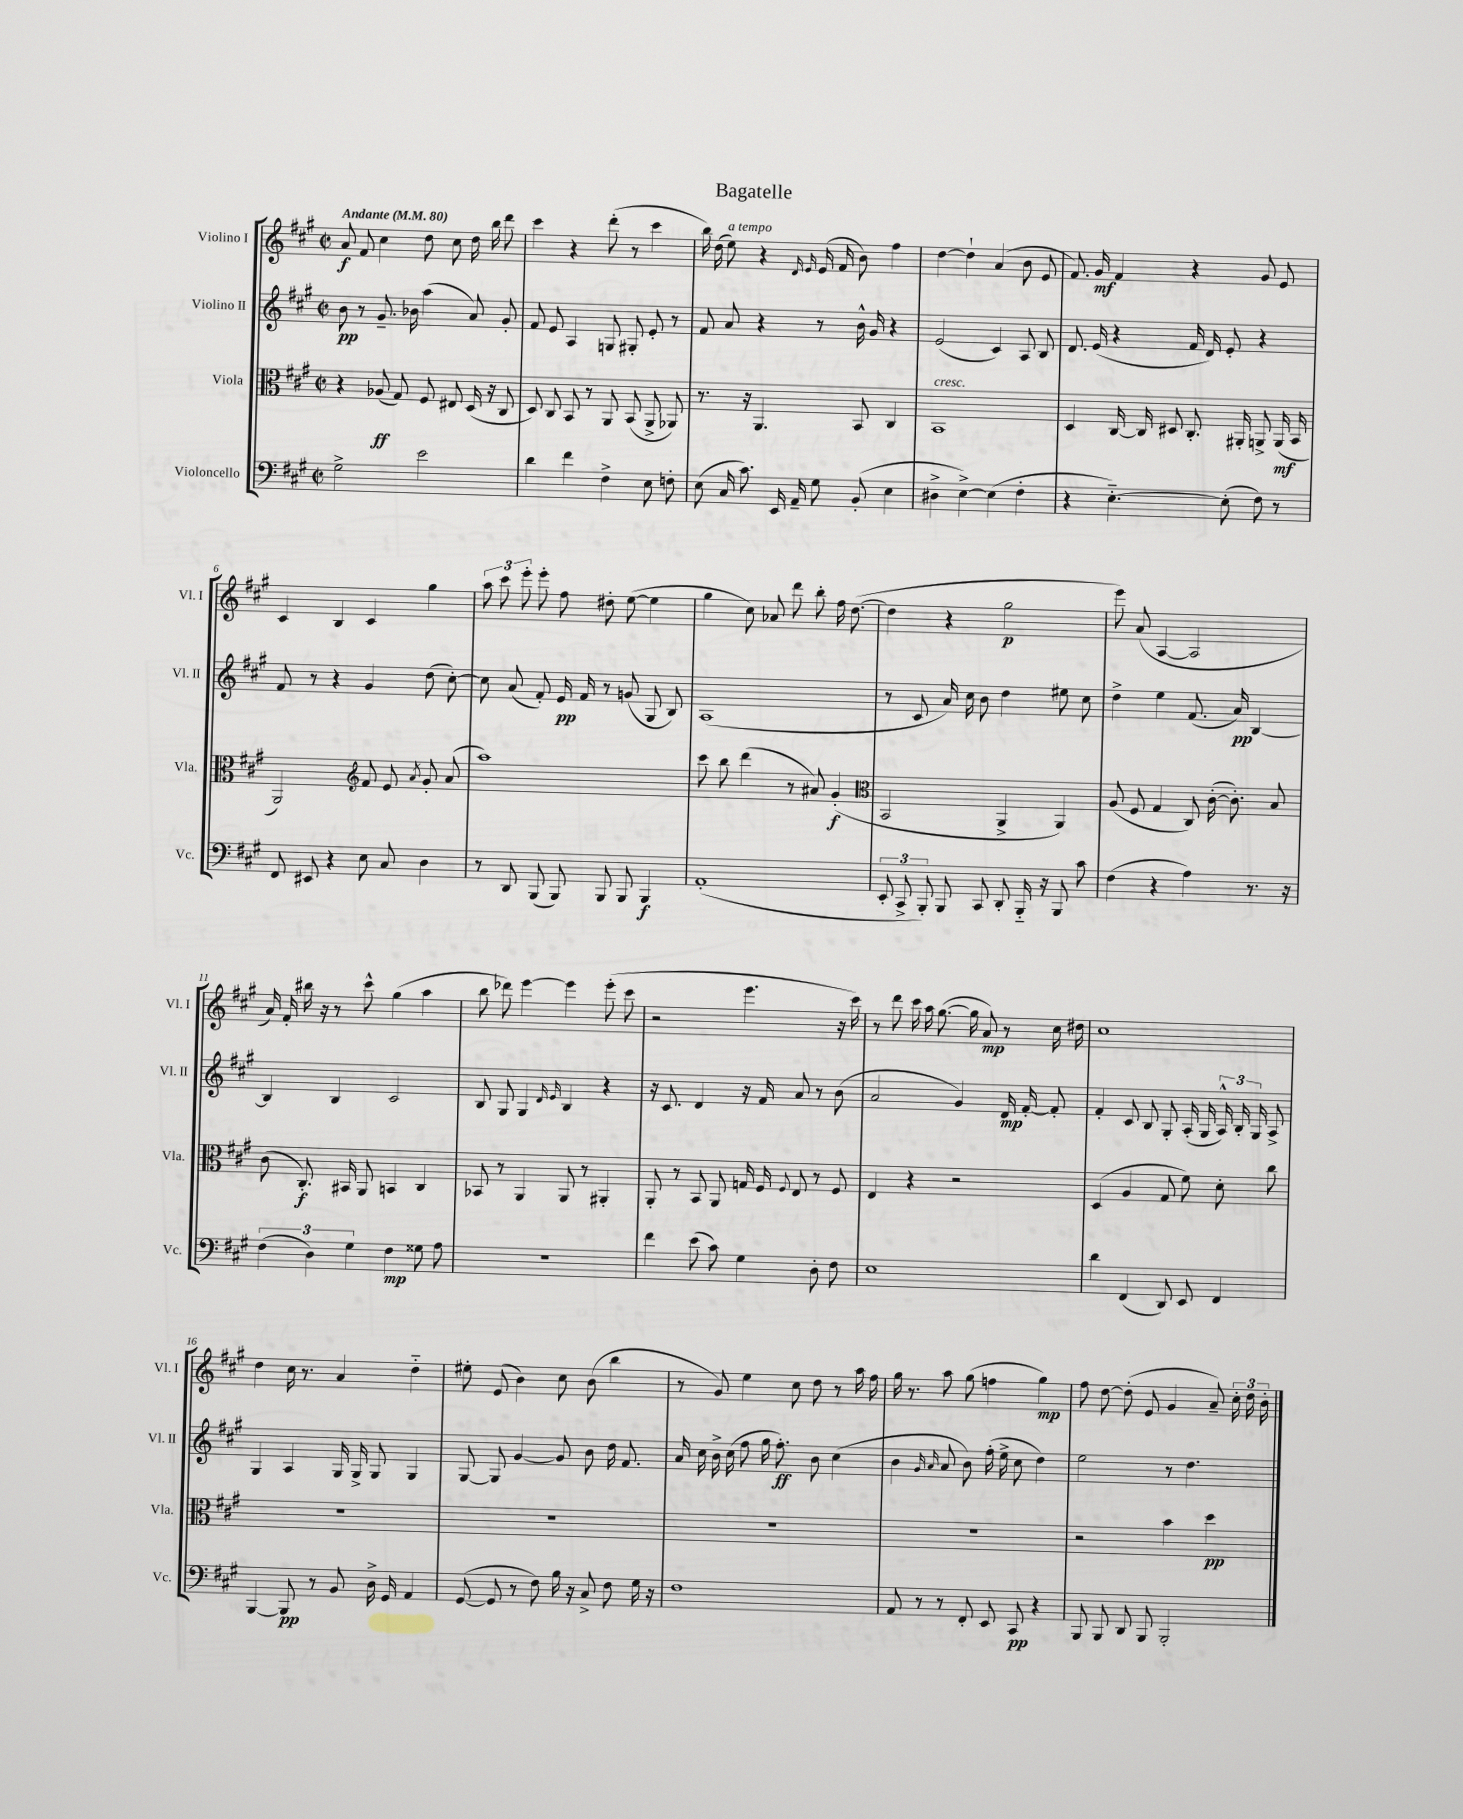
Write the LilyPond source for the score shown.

\header { title = "Bagatelle" }
<<
\new StaffGroup <<
\new Staff = "s0" \with { instrumentName = "Violino I" shortInstrumentName = "Vl. I" } {
    \clef treble \key a \major \defaultTimeSignature \time 2/2 \tempo "Andante" 4 = 80
    \autoBeamOff a'8\f fis'8 cis''4 d''8 cis''8 d''16 b''16 d'''8 |
    cis'''4 r4 d'''8-.( r8 cis'''4 |
    b''16) d''16( e''8^\markup { \italic "a tempo" }) r4 \grace { d'16 e'16 } e'16( fis'16 b'8) fis''4 |
    d''4~ d''4-! a'4( b'8 e'8 |
    fis'8.) gis'16\mf fis'4 r4 gis'8 e'8 |
    cis'4 b4 cis'4 gis''4 |
    \tuplet 3/2 { a''8 cis'''8 e'''8-. } e'''8-. fis''8 dis''8-. e''8~( e''4 |
    gis''4 cis''8) aes'8 d'''8 b''8-. fis''16 d''8.~( |
    d''4 r4 gis''2\p |
    e'''8) a'8( a4~ a2 |
    a'16) fis'16-. bis''16 r16 r8 cis'''8-^ gis''4( a''4 |
    b''8 des'''8) e'''4~ e'''4 e'''8-.( cis'''8 |
    r2 e'''4. r16 cis'''16) |
    r8 d'''8 cis'''16 a''16 gis''8.~( gis''16 a'8\mp) r8 cis''16 dis''16 |
    cis''1 |
    d''4 cis''16 r8. a'4 d''4-_ |
    eis''8-. e'8( b'4) cis''8 b'8( b''4 |
    r8 gis'8) e''4 cis''8 d''8 r8 a''16 fis''16 |
    gis''16 r8. a''8 gis''8( f''4 gis''4\mp) |
    fis''8 d''8~ d''8-.( e'8 gis'4 a'8--) \tuplet 3/2 { cis''16-. d''16 b'16-. } \bar "|." |
}
\new Staff = "s1" \with { instrumentName = "Violino II" shortInstrumentName = "Vl. II" } {
    \clef treble \key a \major \defaultTimeSignature \time 2/2
    \autoBeamOff b'8\pp r8 gis'8.-- bes'16 a''4( a'8) gis'8-. |
    fis'8 e'8 a4 g8 gis8-. e'8-. r8 |
    fis'8 a'8 r4 r8 b'16-^ gis'16 r4 |
    e'2( cis'4) a8 b8 |
    d'8. e'16( r4 fis'16 d'16) e'8-. r4 |
    fis'8 r8 r4 gis'4 d''8( cis''8~-.) |
    cis''8 a'8( fis'8-.) e'16\pp fis'16 r8 g'8( gis8 b8) |
    a1( |
    r8 cis'8 a'16) cis''16 b'8 d''4 eis''8 cis''8 |
    d''4-> e''4 fis'8.( a'16\pp) b4~ |
    b4 b4 cis'2 |
    b8 gis8 gis4 \grace { d'16 e'16 } b4 r4 |
    r16 cis'8. d'4 r16 fis'16 a'8 r8 b'8( |
    a'2 gis'4) d'16\mp fis'16~-. fis'8-. |
    fis'4-. cis'8 b8 gis8-. a16-.( gis16 \tuplet 3/2 { a16-^) b16-. gis16 } a8-> |
    gis4 a4 gis16 gis16-> gis8 gis4 |
    gis8~ gis8 gis'4~ gis'8 b'8 d''16 fis'8. |
    a'16 cis''16 b'16-> cis''16( fis''8 gis''16 fis''8.-.\ff) b'8 cis''4( |
    b'4 \grace { gis'16 a'16 } a'8 b'8) fis''16-.( e''16-> cis''8 d''4) |
    e''2 r8 d''4. \bar "|." |
}
\new Staff = "s2" \with { instrumentName = "Viola" shortInstrumentName = "Vla." } {
    \clef alto \key a \major \defaultTimeSignature \time 2/2
    \autoBeamOff r4 aes8\ff( gis8) fis8 eis8 d16( r16 cis8 |
    d8) cis8 b,8 r8 a,8 b,8( a,8-> aes,8) |
    r8. r16 a,4. b,8 cis4 |
    b,1^\markup { \italic "cresc." } |
    d4 cis16~ cis16 dis8 cis8.-. ais,16-. a,8-> a,16\mf( b,16 |
    a,2) \clef treble fis'8 e'8 \acciaccatura { a'8 } gis'8-. a'8( |
    a''1) |
    cis'''8 b''8 d'''4( r8 ais'8) gis'4-.\f( |
    \clef alto b,2 a,4-> a,4) |
    a8( fis8 gis4 cis8) cis'16~-.( cis'8.-.) b8 |
    cis'8( cis8.-.\f) bis,16 a,8 b,4 cis4 |
    bes,8 r8 a,4 a,8 r8 ais,4-. |
    a,8-. r8 b,8 a,8 g16 fis16 \appoggiatura { fis8 } e8 r8 fis8 |
    e4 r4 r2 |
    d4( a4 gis8 fis'8) d'8-. cis''8 |
    R1 |
    R1 |
    R1 |
    R1 |
    r2 b'4 d''4\pp \bar "|." |
}
\new Staff = "s3" \with { instrumentName = "Violoncello" shortInstrumentName = "Vc." } {
    \clef bass \key a \major \defaultTimeSignature \time 2/2
    \autoBeamOff gis2-> e'2 |
    d'4 fis'4 fis4-> e8 f8-. |
    e8( cis16 cis'8.) e,16 a,16-- gis8 b,8-.( e4 |
    dis4-> e4~->) e4( fis4-. |
    r4 e4.~-_) e8-.( fis8) r8 |
    fis,8 eis,8 r4 e8 cis8 d4 |
    r8 d,8 b,,8( b,,8) b,,8 b,,8 b,,4\f |
    a,1-.( |
    \tuplet 3/2 { e,8-. cis,8-> b,,8-.) } b,,8 cis,8 d,8-. b,,16-_ r16 b,,8 cis'8 |
    fis4( r4 a4) r8. r16 |
    \tuplet 3/2 { fis4( d4) gis4 } fis4\mp gisis8 a8 |
    R1 |
    fis'4 e'8( cis'8) gis4 d8-. fis8 |
    e1 |
    d'4 fis,4( d,8) e,8 fis,4 |
    b,,4~ b,,8\pp r8 b,8 d16-> gis,16 a,4 |
    gis,8~( gis,8 r8 fis8) b16 r16 cis8-> fis8 gis16 r16 |
    fis1 |
    a,8 r8 r8 fis,8-. e,8 cis,8\pp r4 |
    b,,8 b,,8 d,8 b,,8 b,,2-. \bar "|." |
}
>>
>>
